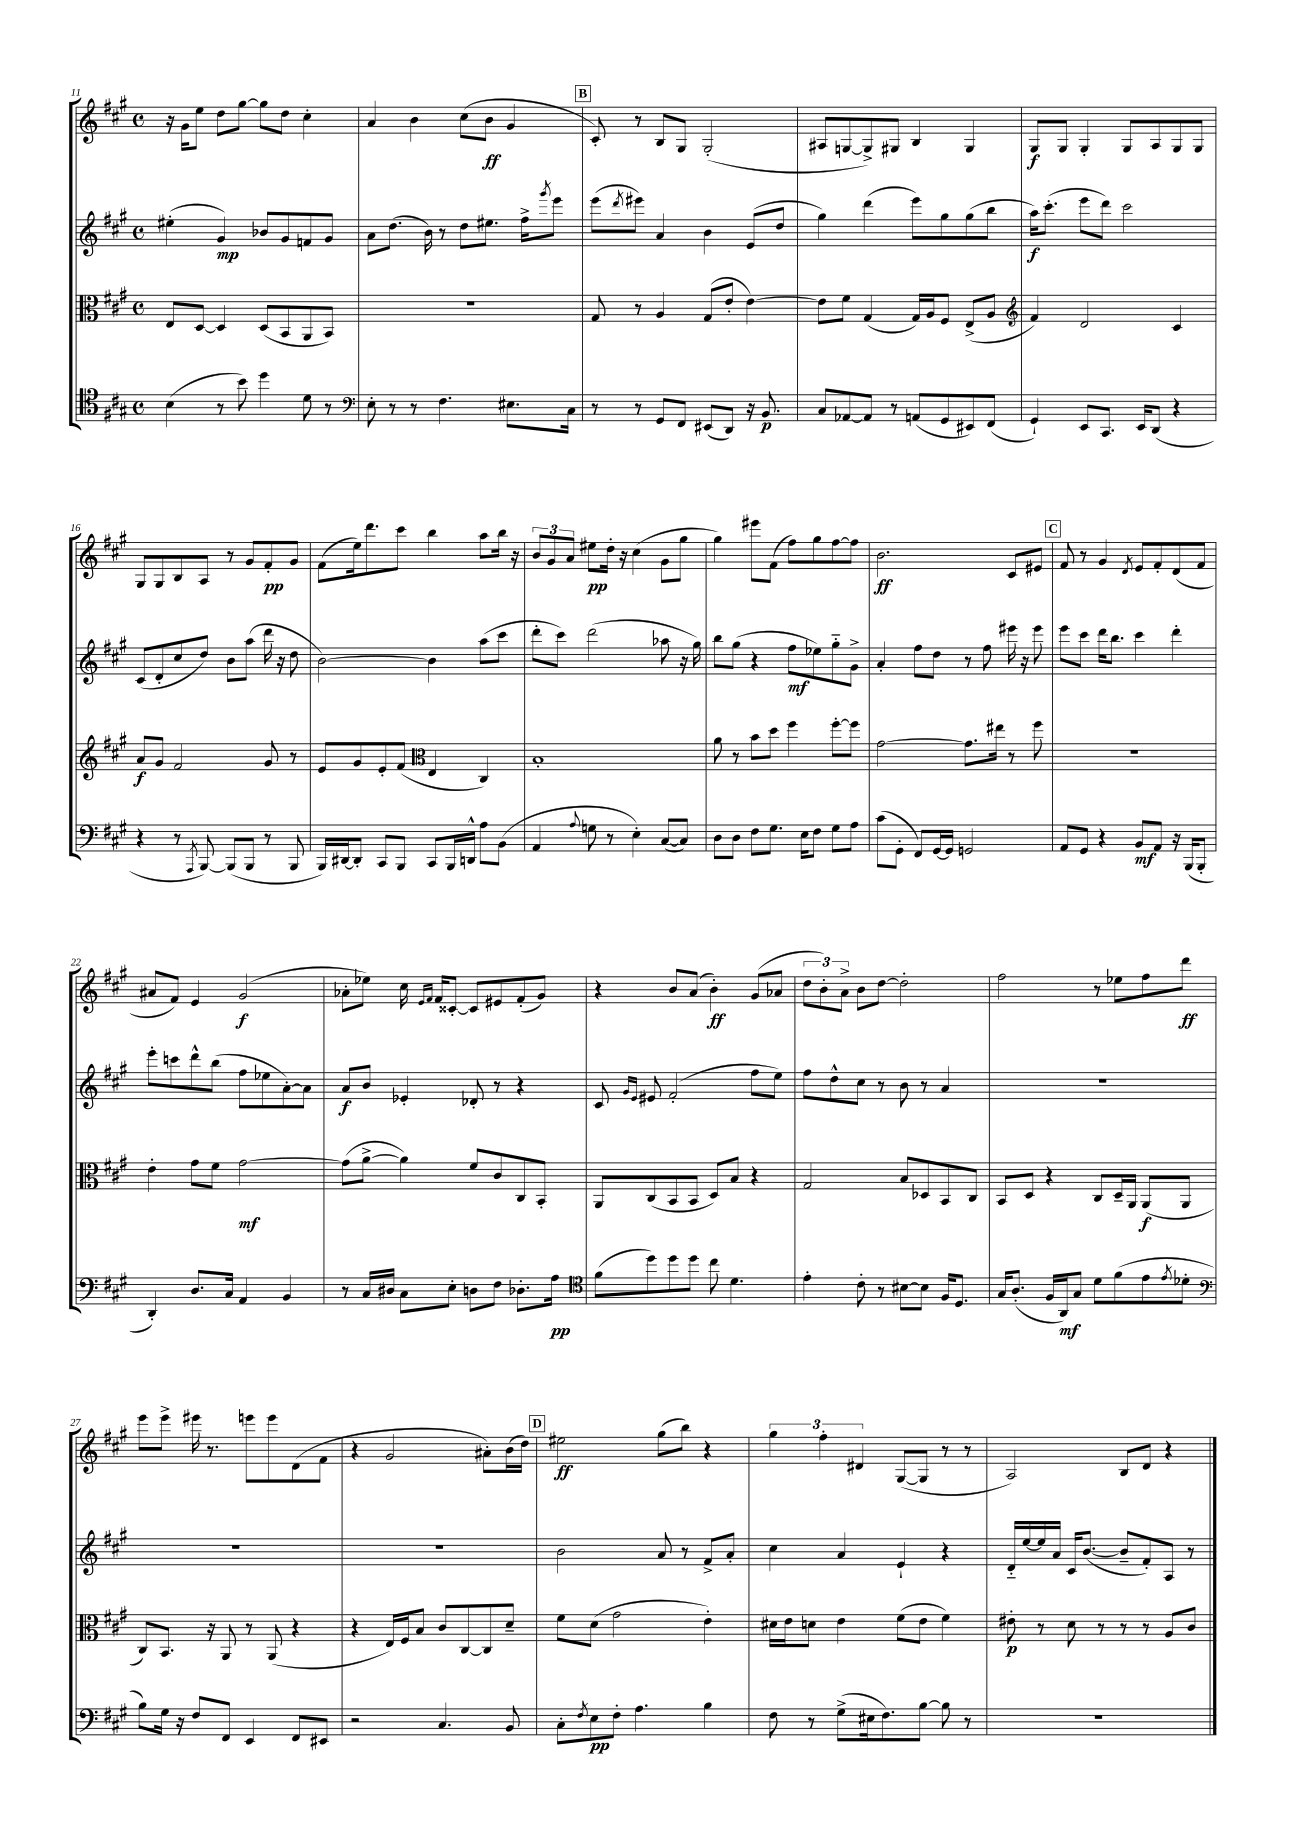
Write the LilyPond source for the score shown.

<<
\new StaffGroup <<
\new Staff = "s0" {
    \clef treble \key a \major \defaultTimeSignature \time 4/4
    r16 gis'16 e''8 d''8 gis''8~ gis''8 d''8 cis''4-. |
    a'4 b'4 cis''8( b'8\ff gis'4 |
    \mark \markup { \box "B" } cis'8-.) r8 b8 gis8 gis2-.( |
    ais8 g8~ g8->) gis8 b4 gis4 |
    gis8\f gis8 gis4-. gis8 a8 gis8 gis8 |
    gis8 gis8 b8 a8 r8 gis'8 fis'8-.\pp gis'8 |
    fis'8( e''16) d'''8. cis'''8 b''4 a''8 b''16 r16 |
    \tuplet 3/2 { b'8 gis'8 a'8 } eis''8\pp d''16-. r16 cis''4( gis'8 gis''8 |
    gis''4) eis'''8 fis'8( fis''8) gis''8 fis''8~ fis''8 |
    b'2.\ff cis'8 eis'8 |
    \mark \markup { \box "C" } fis'8 r8 gis'4 \acciaccatura { d'8 } e'8 fis'8-. d'8( fis'8 |
    ais'8 fis'8) e'4 gis'2\f( |
    aes'8-. ees''8) cis''16 \grace { e'16 fis'16 } fis'16 cisis'8~-. cisis'8 eis'8 fis'8-.( gis'8) |
    r4 b'8 a'8( b'4-.\ff) gis'8( aes'8 |
    \tuplet 3/2 { d''8 b'8-.) a'8-> } b'8 d''8~ d''2-. |
    fis''2 r8 ees''8 fis''8 d'''8\ff |
    e'''8 e'''8-> eis'''16 r8. e'''8 e'''8 d'8( fis'8 |
    r4 gis'2 ais'8-.) b'16( d''16) |
    \mark \markup { \box "D" } eis''2\ff gis''8( b''8) r4 |
    \tuplet 3/2 { gis''4 fis''4-. dis'4 } gis8~( gis8 r8 r8 |
    a2) b8 d'8 r4 \bar "|." |
}
\new Staff = "s1" {
    \clef treble \key a \major \defaultTimeSignature \time 4/4
    eis''4-.( gis'4\mp) bes'8 gis'8 f'8 gis'8 |
    a'8 d''8.( b'16) r8 d''8 eis''8. fis''16-> \acciaccatura { gis'''8 } e'''8 |
    \mark \markup { \box "B" } e'''8( \acciaccatura { d'''8 } eis'''8) a'4 b'4 e'8( d''8 |
    gis''4) d'''4( e'''8) gis''8 gis''8( b''8 |
    a''16\f) cis'''8.-.( e'''8 d'''8) cis'''2 |
    cis'8( d'8-. cis''8 d''8) b'8 a''8( d'''16 r16 d''8 |
    b'2~) b'4 a''8( cis'''8 |
    d'''8-. cis'''8) d'''2( aes''8 r16 gis''16) |
    b''8 gis''8( r4 fis''8\mf ees''8) gis''8-_ gis'8-> |
    a'4-. fis''8 d''8 r8 fis''8 eis'''16 r16 eis'''8 |
    \mark \markup { \box "C" } e'''8 cis'''8 d'''16 b''8. cis'''4 d'''4-. |
    e'''8-. c'''8 d'''8-^ b''8( fis''8 ees''8 a'8~-.) a'8 |
    a'8\f b'8 ees'4-. des'8-. r8 r4 |
    cis'8 \grace { gis'16 e'16 } eis'8 fis'2-.( fis''8 e''8) |
    fis''8 d''8-^ cis''8 r8 b'8 r8 a'4 |
    R1 |
    R1 |
    R1 |
    \mark \markup { \box "D" } b'2 a'8 r8 fis'8-> a'8-. |
    cis''4 a'4 e'4-! r4 |
    d'16-_ e''16~ e''16 a'16 cis'16 b'8.~( b'8-- fis'8-.) a8 r8 \bar "|." |
}
\new Staff = "s2" {
    \clef alto \key a \major \defaultTimeSignature \time 4/4
    e8 d8~ d4 d8( b,8 a,8 b,8) |
    R1 |
    \mark \markup { \box "B" } gis8 r8 a4 gis8( e'8-. e'4~) |
    e'8 fis'8 gis4( gis16) a16 fis8 e8->( a8 |
    \clef treble fis'4) d'2 cis'4 |
    a'8\f gis'8 fis'2 gis'8 r8 |
    e'8 gis'8 e'8-. fis'8( \clef alto e4 cis4) |
    b1-. |
    a'8 r8 b'8 d''8 fis''4 fis''8~-. fis''8 |
    gis'2~ gis'8. eis''16 r8 fis''8 |
    \mark \markup { \box "C" } r1 |
    e'4-. gis'8 fis'8 gis'2~\mf |
    gis'8( a'8~-> a'4) fis'8 cis'8 cis8 b,8-. |
    a,8 cis8( b,8 b,8 d8) b8 r4 |
    gis2 b8 des8 b,8 cis8 |
    b,8 d8 r4 cis8 d16-- a,16 a,8\f( a,8 |
    cis8) b,8. r16 a,8 r8 a,8( r4 |
    r4 e16) fis16 b8 cis'8 cis8~ cis8 d'8-- |
    \mark \markup { \box "D" } fis'8 d'8( gis'2 e'4-.) |
    dis'16 e'16 d'8 e'4 fis'8( e'8 fis'4) |
    eis'8-.\p r8 d'8 r8 r8 r8 a8 cis'8 \bar "|." |
}
\new Staff = "s3" {
    \clef tenor \key a \major \defaultTimeSignature \time 4/4
    b4( r8 b'8) d''4 d'8 r8 |
    \clef bass e8-. r8 r8 fis4. eis8. cis16 |
    \mark \markup { \box "B" } r8 r8 gis,8 fis,8 eis,8( d,8) r16 b,8.\p |
    cis8 aes,8~ aes,8 r8 a,8( gis,8 eis,8) fis,8( |
    gis,4-!) e,8 cis,8. e,16 d,8( r4 |
    r4 r8 \acciaccatura { a,,8 } b,,8~) b,,8( b,,8 r8 b,,8 |
    b,,16) dis,16~ dis,8-. cis,8 b,,8 cis,8 b,,16 d,16-^ a8 b,8( |
    a,4 \appoggiatura { a8 } g8 r8 e4-.) cis8~( cis8) |
    d8 d8 fis8 gis8. e16 fis8 gis8 a8 |
    cis'8( gis,8-. fis,8) gis,16~ gis,16 g,2 |
    \mark \markup { \box "C" } a,8 gis,8 r4 b,8\mf a,8 r16 b,,16( b,,8-. |
    d,4-.) d8. cis16 a,4 b,4 |
    r8 cis16 dis16 cis8 e8-. d8 fis8 des8.-. a16\pp |
    \clef tenor fis'8( d''8) d''8 d''8 cis''8 d'4. |
    e'4-. cis'8-. r8 bis8~ bis8 fis16 d8. |
    gis16 a8.-.( fis16 a,16\mf) gis8 d'8 fis'8( e'8 \acciaccatura { e'8 } des'8-. |
    \clef bass b8) gis16 r16 fis8 fis,8 e,4 fis,8 eis,8 |
    r2 cis4. b,8 |
    \mark \markup { \box "D" } cis8-. \acciaccatura { fis8 } e8\pp fis8-. a4. b4 |
    fis8 r8 gis8->( eis16 fis8.) b8~ b8 r8 |
    R1 \bar "|." |
}
>>
>>
\layout { \context { \Score currentBarNumber = #11 } }
